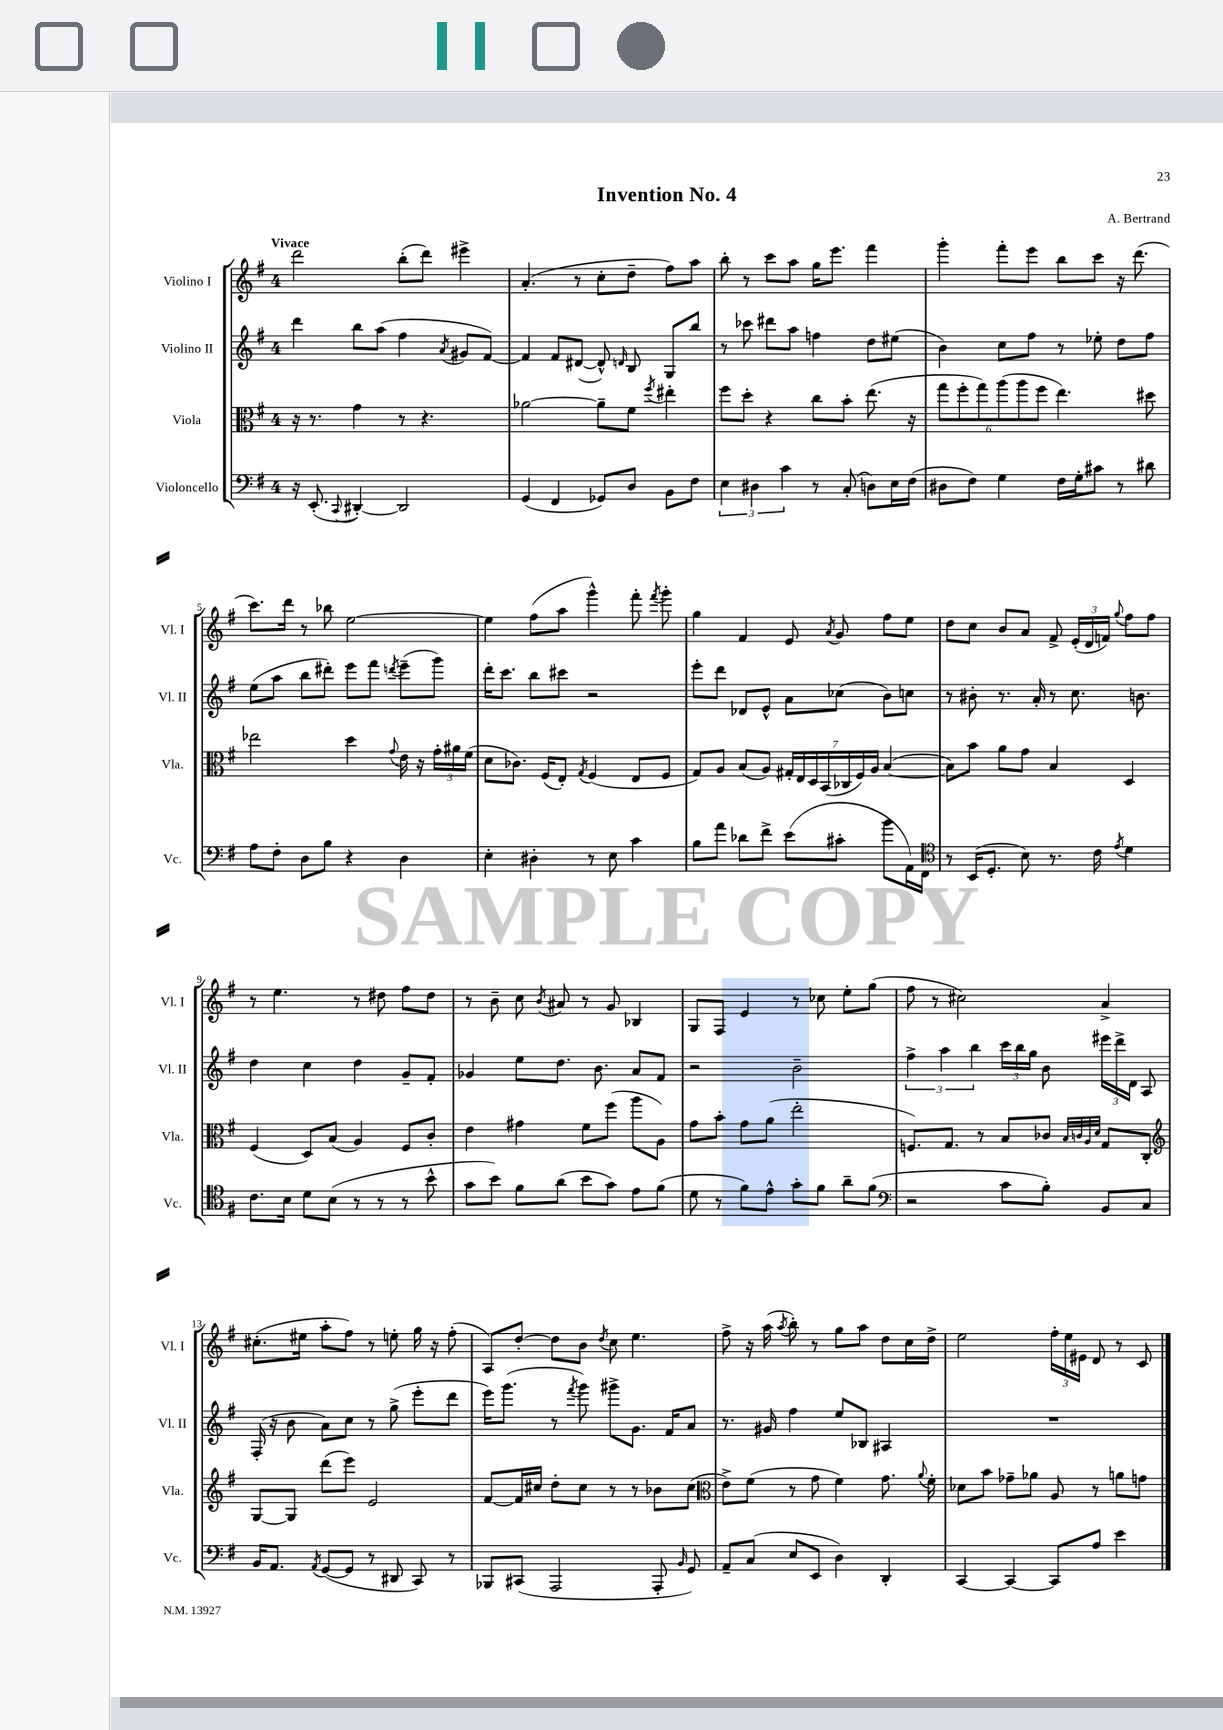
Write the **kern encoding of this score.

**kern	**kern	**kern	**kern
*part4	*part3	*part2	*part1
*staff4	*staff3	*staff2	*staff1
*I"Violoncello	*I"Viola	*I"Violino II	*I"Violino I
*I'Vc.	*I'Vla.	*I'Vl. II	*I'Vl. I
*clefF4	*clefC3	*clefG2	*clefG2
*k[f#]	*k[f#]	*k[f#]	*k[f#]
*M4/4	*M4/4	*M4/4	*M4/4
=1	=1	=1	=1
!	!	!	!LO:TX:a:B:t=Vivace
16r	16r	4ddd\	2ddd\
(8.EE'/	8.r	.	.
8qqCC/	.	.	.
[4DD#X'/)	4g\	8bb\L	.
.	.	(8aa\J	.
2DD#/]	8r	4ff#\	(8bb'\L
.	4.r	.	8ddd\J)
.	.	8qa/	.
.	.	8g#X/L	4eee#X^\
.	.	[8f#/J)	.
=2	=2	=2	=2
(4GG/	[2a-X\	4f#/]	(4.a'/
4FF#/	.	8f#/L	.
.	.	([8d#X/J	8r
8GG-X/L)	8a-~\L]	8d#^^/])	8cc'\L
.	.	16qqdn/	.
8D/J	8f#\J	8B/	8dd~\J
.	8qff#/	.	.
8BB\L	4ee#X'\	8G/L	8ff#\L)
8F#\J	.	8bb/J	8aa\J
=3	=3	=3	=3
6E\	8ff#\L	8r	8bb'\
.	8dd'\J	8ccc-X\	8r
6D#X\	.	.	.
.	4r	8ddd#X\L	8ccc\L
6c\	.	.	.
.	.	8aa\J	8aa\J
8r	8cc\L	4ffn\	16gg\KL
.	.	.	8.eee\J
(8C'/	8b'\J	.	.
8Dn\L)	(8.ee\	8dd\L	4fff#\
16E\L	.	(8ee#X\J	.
(16F#\JJ	16r	.	.
=4	=4	=4	=4
8D#X\L	12gg\L	4b\)	4ggg'\
.	12ff#'\	.	.
8F#\J)	.	.	.
.	12gg\)	.	.
4G\	(12aa\	8cc\L	8fff#'\L
.	12aa\	.	.
.	.	8ff#\J	8eee\J
.	12ff#\J	.	.
16F#\LL	4.ee\)	8r	8bb\L
16G'\J	.	.	.
8c#X\J	.	8ee-X'\	8ccc\J
8r	.	8dd\L	16r
.	.	.	(8.ddd\
8d#X\	8dd#X\	8ff#\J	.
!!LO:LB:g=z
=5	=5	=5	=5
8A\L	2ee-X\	(8ee\L	8.ccc\L)
8F#'\J	.	8aa\J	.
.	.	.	16ddd\Jk
8D\L	.	8bb\L	8r
8B\J	.	8ddd#X'\J)	8bb-X\
4r	4dd\	8eee\L	[2ee\
.	.	8fff#\J	.
.	8qqg/	8qdddn/	.
4D\	16e\	(8eee~\L	.
.	16r	.	.
.	24g'\LL	8ggg\J)	.
.	24a#X\	.	.
.	(24f#\JJ	.	.
=6	=6	=6	=6
4E'\	8d\L	16ddd'\KL	4ee\]
.	.	8.ccc\J	.
.	8.c-X\J)	.	.
4D#X'\	.	8bb\L	(8ff#\L
.	(16F#/KL	.	.
.	8E'/J)	8ccc#X\J	8aa\J
.	8qG/	.	.
8r	(4F#/	2r	4ggg^^\)
8E\	.	.	.
4c\	8E/L	.	8fff#'\
.	.	.	8qfff#/
.	8F#/J	.	8ggg'\
=7	=7	=7	=7
8B\L	8G/L)	8eee'\L	4gg\
8a\J	8A/J	8ddd\J	.
8d-X\L	(8B/L	8d-X/L	4f#/
8f#^\J	8A/J)	8e^^/J	.
(8e\L	28G#X'/LL	8a\L	8e/
.	28E/	.	.
.	28D/	.	.
.	(28BB/	.	.
.	.	.	8qa/
8c#X'\J	.	(8cc-X\J	8g/
.	28C-X/	.	.
.	28F#/)	.	.
.	28A/JJ	.	.
8b\L	([4B/	8b\L)	8ff#\L
16AA\L)	.	8ccn\J	8ee\J
16FF#\JJ	.	.	.
=8	=8	=8	=8
*clefC4	*	*	*
8r	8B\L])	8r	8dd\L
(16BB/KL	8b\J	8b#X'\	8cc\J
8.D'/J	.	.	.
.	8a\L	8.r	8b/L
8B\)	8g\J	.	8a/J
.	.	16a'/	.
8.r	4B/	8r	8f#^/
.	.	8.cc\	(24e'/LL
.	.	.	24d/
16c\	.	.	.
.	.	.	24fn/JJ)
8qe/	.	.	8qqgg/
4d\	4D/	.	8ff#\L
.	.	8.bn\	.
.	.	.	8ff#\J
!!LO:LB:g=z
=9	=9	=9	=9
8.c\L	(4F#/	4dd\	8r
.	.	.	4.ee\
16B\Jk	.	.	.
8d\L	8D/L)	4cc\	.
(8B\J	(8B/J	.	.
8r	4A/)	4dd\	8r
8r	.	.	8dd#X\
8r	8F#/L	8g~/L	8ff#\L
8b^^\	8c'/J	8f#'/J	8dd#\J
=10	=10	=10	=10
8g\L	4e\	4g-X/	8r
8b\J)	.	.	8b~\
8f#\L	4g#X\	8ee\L	8cc\
.	.	.	8qb/
(8a\J	.	8.dd\J	8a#X/
8b\L	8f#\L	.	8r
.	.	8.b\	.
8g\J)	(8ff#\J	.	8g/
8e\L	8aa\L	8a/L	4B-X/
(8f#\J	8A\J)	8f#/J	.
=11	=11	=11	=11
8d\	8g\L	2r	8G/L
8r	8b'\J	.	8F#/J
8f#\L)	8g\L	.	4e/
8e^^\J	(8a\J	.	.
8g'\L	2ee'\	2b~\	8r
8f#\J	.	.	8cc-X\
8a~\L	.	.	8ee'\L
(8f#\J	.	.	(8gg\J
=12	=12	=12	=12
*clefF4	*	*	*
2r	8.Fn/L)	6ff#^\	8ff#\
.	.	.	8r
.	.	6aa\	.
.	8.G/J	.	.
.	.	.	2cc#X\)
.	.	6bb\	.
.	8r	.	.
8c\L	8B/L	24ccc\LL	.
.	.	24bb\	.
.	.	24gg\JJ	.
8B'\J)	8c-X/J	8b\	.
.	32qqB/LLL	.	.
.	32qqcn/	.	.
.	32qqA/	.	.
.	32qqd/JJJ	.	.
8BB/L	8G/L	24eee#X\LL	4a^/
.	.	24ddd^\	.
.	.	24d\JJ	.
8C/J	8C'/J	8A/	.
!!LO:LB:g=z
=13	=13	=13	=13
*	*clefG2	*	*
16BB/KL	[8G/L	(16F#'/	(8.cc#X'\L
8.AA/J	.	16r	.
.	8G/J]	8b\	.
.	.	.	16ee#X\Jk
8qAA/	.	.	.
([8GG/L	(8ddd\L	8a\L)	8aa'\L
8GG/J]	8eee\J)	8cc\J	8ff#\J)
8r	2e/	8r	8r
8DD#X/	.	(8gg^\	8een'\
8CC/)	.	8eee'\L	16gg\
.	.	.	16r
8r	.	8ddd\J	(8ff#'\
=14	=14	=14	=14
8BBB-X/L	[8f#/L	16eee\KL)	8A/L)
.	.	(8.ggg\J	.
(8CC#X/J	16f#/L]	.	[8dd'/J
.	16cc#X/JJ	.	.
2AAA/	8dd'\L	8r	8dd\L]
.	.	8qfff#/	.
.	8cc#\J	8ggg\)	8b\J
.	.	.	8qdd/
.	8r	8ggg#X^\L	8cc\
.	8r	8.g\J	4.ee\
8AAA'/	8b-X\L	.	.
.	.	16f#/KL	.
16qqBB/	.	.	.
8GG/)	(8cc#\J	8a/J	.
=15	=15	=15	=15
*	*clefC3	*	*
8AA~/L	8e^\L)	8.r	8ff#^\
(8C/J	(8f#\J	.	16r
.	.	16g#X/	(16aa\
.	.	.	8qaa/
8E/L	8r	4ff#\	8bb'\)
8EE/J	8g\	.	8r
4D\)	4f#\)	8ee/L	8gg\L
.	.	8B-X/J	8aa\J
4DD'/	8.g\	4A#X/	8dd\L
.	.	.	16cc\L
.	8qqa/	.	.
.	16f#'\	.	16dd^\JJ
=16	=16	=16	=16
[4CC/	8d-X\L	1r	2ee\
.	8b\J	.	.
4CC/_	8g-X~\L	.	.
.	8a-X\J	.	.
8CC/L]	8A/	.	24ff#'\LL
.	.	.	24ee\
.	.	.	24e#X\JJ
8A/J	8r	.	8d/
4e\	8an\L	.	8r
.	8gn\J	.	8c/
==	==	==	==
*-	*-	*-	*-
